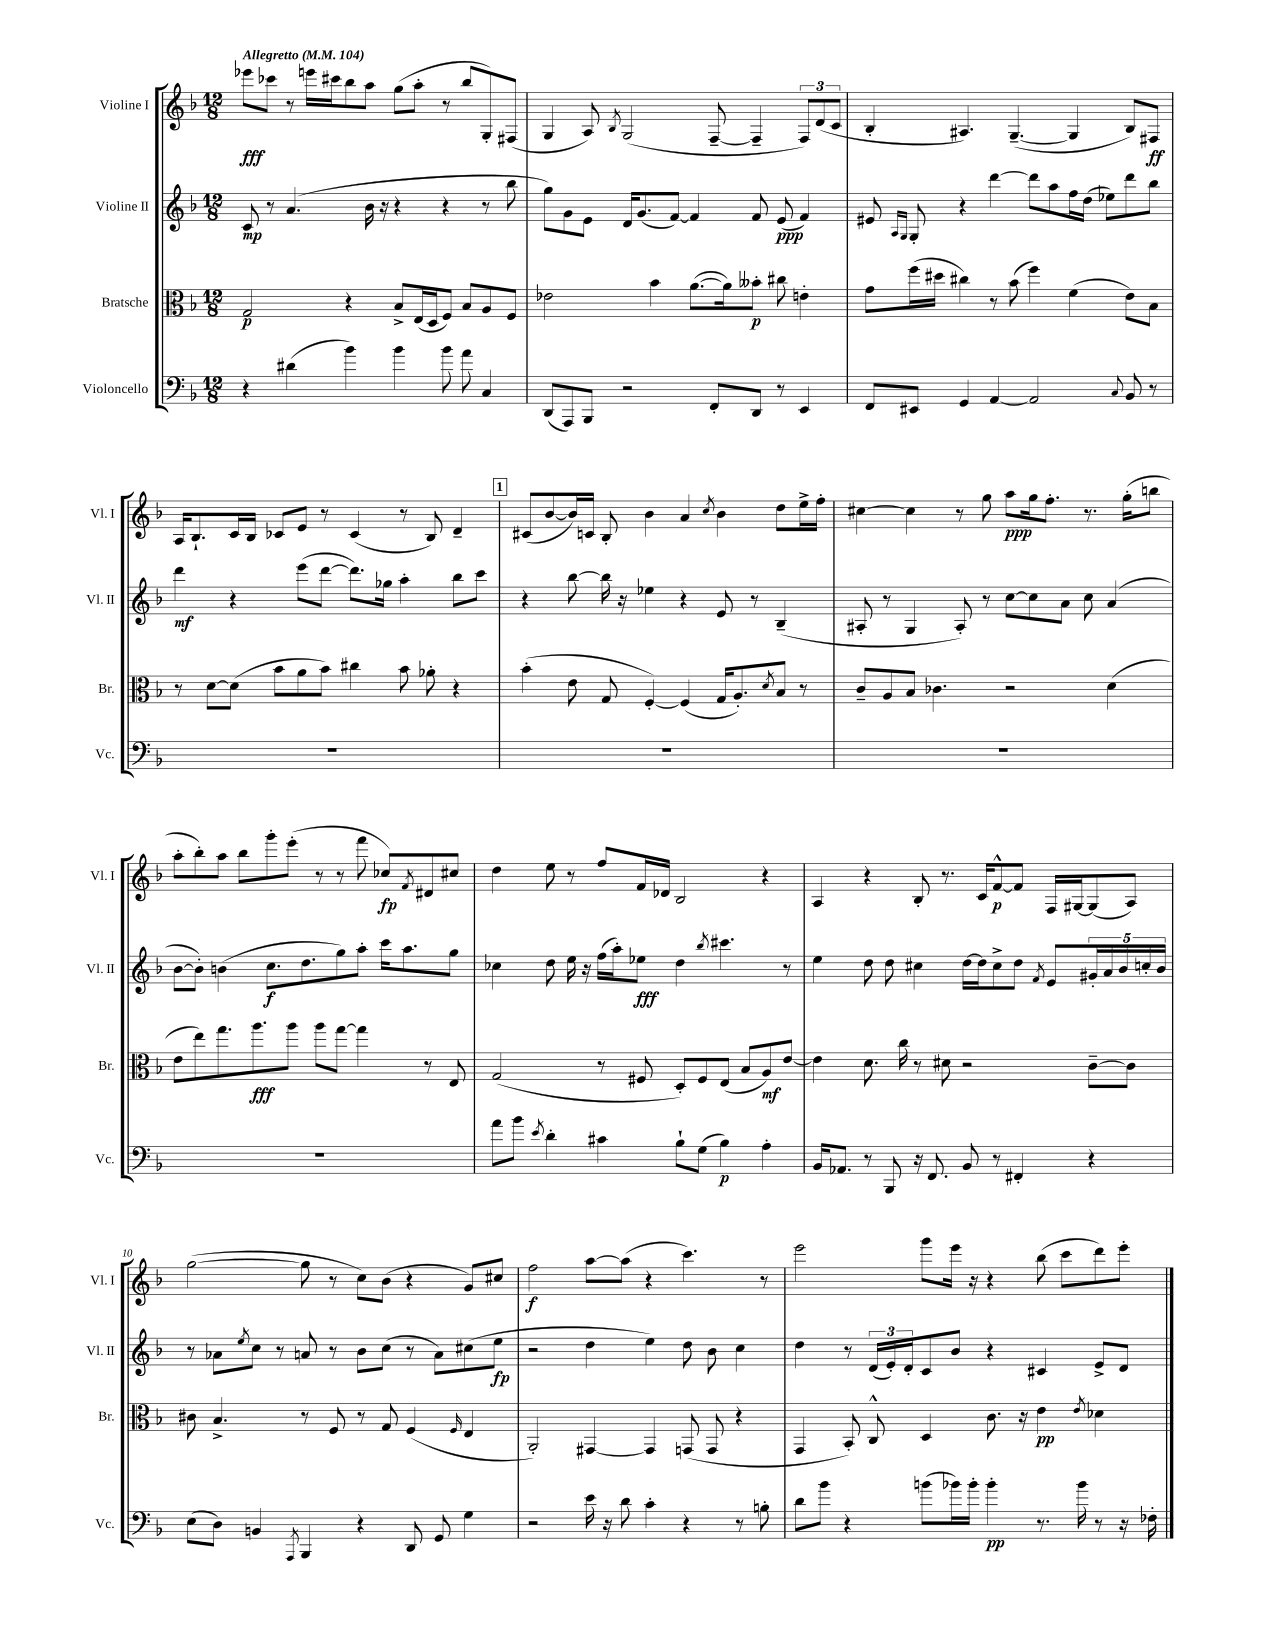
<<
\new StaffGroup <<
\new Staff = "s0" \with { instrumentName = "Violine I" shortInstrumentName = "Vl. I" } {
    \clef treble \key f \major \numericTimeSignature \time 12/8 \tempo "Allegretto" 4 = 104
    ees'''8\fff ces'''8 r8 e'''16 cis'''16 bes''8 a''8 g''8( a''8-. r8 bes''8 g8-.) fis8( |
    g4 a8) \acciaccatura { bes8 } g2( f8~-- f4-- \tuplet 3/2 { f8) d'8( c'8 } |
    bes4-. ais4.) g4.~--( g4 bes8) fis8\ff |
    a16 bes8.-! c'16 bes16 ces'8 e'8 r8 ces'4( r8 bes8) d'4-- |
    \mark \markup { \box "1" } cis'8( bes'8~ bes'16) c'16 bes8-. bes'4 a'4 \acciaccatura { c''8 } bes'4 d''8 e''16-> f''16-. |
    cis''4~ cis''4 r8 g''8 a''8\ppp g''16 f''8.-. r8. g''16-.( b''8 |
    a''8-. bes''8-.) a''8 bes''8 g'''8-. e'''8-.( r8 r8 f'''8 ces''8\fp) \acciaccatura { f'8 } dis'8 cis''8 |
    d''4 e''8 r8 f''8 f'16 des'16 bes2 r4 |
    a4 r4 bes8-. r8. c'16 f'8~-^\p f'8 f16 gis16~ gis8( a8) |
    g''2~( g''8 r8 c''8) bes'8( r4 g'8) cis''8 |
    f''2\f a''8~ a''8( r4 c'''4.) r8 |
    e'''2 g'''8 e'''16 r16 r4 bes''8( c'''8 d'''8) e'''8-. \bar "|." |
}
\new Staff = "s1" \with { instrumentName = "Violine II" shortInstrumentName = "Vl. II" } {
    \clef treble \key f \major \numericTimeSignature \time 12/8
    c'8\mp r8 a'4.( bes'16 r16 r4 r4 r8 bes''8 |
    g''8) g'8 e'8 d'16 g'8.( f'8~) f'4 f'8 e'8\ppp( f'4) |
    eis'8 \grace { a16 g16 } g8-. r4 d'''4~ d'''8 a''8 f''16 d''16( ees''8) d'''8 bes''8 |
    d'''4\mf r4 e'''8( d'''8~ d'''8.) ges''16 a''4-. bes''8 c'''8 |
    \mark \markup { \box "1" } r4 bes''8~ bes''16 r16 ees''4 r4 e'8 r8 bes4--( |
    ais8-. r8 g4 ais8-.) r8 c''8~ c''8 a'8 c''8 a'4( |
    bes'8~ bes'8-.) b'4( c''8.\f d''8. g''8) a''8-. c'''16 a''8. g''8 |
    ces''4 d''8 e''16 r16 f''16( a''16-.) ees''8\fff d''4 \acciaccatura { bes''8 } cis'''4. r8 |
    e''4 d''8 d''8 cis''4 d''16~ d''16 cis''8-> d''8 \acciaccatura { f'8 } e'8 \tuplet 5/4 { gis'16-. a'16 bes'16 c''16-. bes'16 } |
    r8 aes'8 \acciaccatura { e''8 } c''8 r8 a'8 r8 bes'8 c''8( r8 a'8) cis''8( e''8\fp |
    r2 d''4 e''4) d''8 bes'8 c''4 |
    d''4 r8 \tuplet 3/2 { d'16( e'16-.) d'16-. } c'8 bes'8 r4 cis'4 e'8-> d'8 \bar "|." |
}
\new Staff = "s2" \with { instrumentName = "Bratsche" shortInstrumentName = "Br." } {
    \clef alto \key f \major \numericTimeSignature \time 12/8
    g2\p r4 bes8-> e16( d16 f8) bes8 a8 f8 |
    ees'2 bes'4 a'8.~( a'16) beses'8-.\p cis''8 e'4-. |
    g'8 f''16( dis''16 cis''4) r8 bes'8( f''4) f'4( e'8) bes8 |
    r8 d'8~ d'8( bes'8 a'8 bes'8) cis''4 bes'8 aes'8-. r4 |
    \mark \markup { \box "1" } bes'4-.( e'8 g8 f4~-.) f4( g16 a8.-.) \acciaccatura { d'8 } bes8 r8 |
    c'8-- a8 bes8 ces'4. r2 d'4( |
    e'8 e''8) g''8. a''8.\fff a''8 a''8 g''8~ g''4 r8 e8 |
    g2( r8 fis8 d8-.) fis8 e8( bes8 a8\mf) e'8~ |
    e'4 d'8. c''16 r8 dis'8 r2 c'8~-- c'8 |
    cis'8 bes4.-> r8 f8 r8 g8 f4( \grace { f16 } e4 |
    a,2-.) gis,4~ gis,4 g,8( g,8 r4 |
    g,4 bes,8-.) c8-^ d4 c'8. r16 e'4\pp \acciaccatura { e'8 } des'4 \bar "|." |
}
\new Staff = "s3" \with { instrumentName = "Violoncello" shortInstrumentName = "Vc." } {
    \clef bass \key f \major \numericTimeSignature \time 12/8
    r4 dis'4( bes'4) bes'4 bes'8 a'8 c4 |
    d,8( a,,8) bes,,8 r2 f,8-. d,8 r8 e,4 |
    f,8 eis,8 g,4 a,4~ a,2 \appoggiatura { c8 } bes,8 r8 |
    R1. |
    \mark \markup { \box "1" } R1. |
    R1. |
    R1. |
    a'8 bes'8 \acciaccatura { e'8 } d'4-. cis'4 bes8-! g8( bes4\p) a4-. |
    bes,16 aes,8. r8 bes,,8 r16 f,8. bes,8 r8 fis,4-. r4 |
    e8( d8) b,4 \acciaccatura { a,,8 } bes,,4 r4 d,8 g,8 g4 |
    r2 e'16 r16 d'8 c'4-. r4 r8 b8-. |
    d'8 bes'8 r4 b'8( bes'16) bes'16-. bes'4-.\pp r8. bes'16 r8 r16 fes16-. \bar "|." |
}
>>
>>
\layout { \context { \Score \override BarNumber.break-visibility = ##(#f #t #t) barNumberVisibility = #(every-nth-bar-number-visible 5) } }
